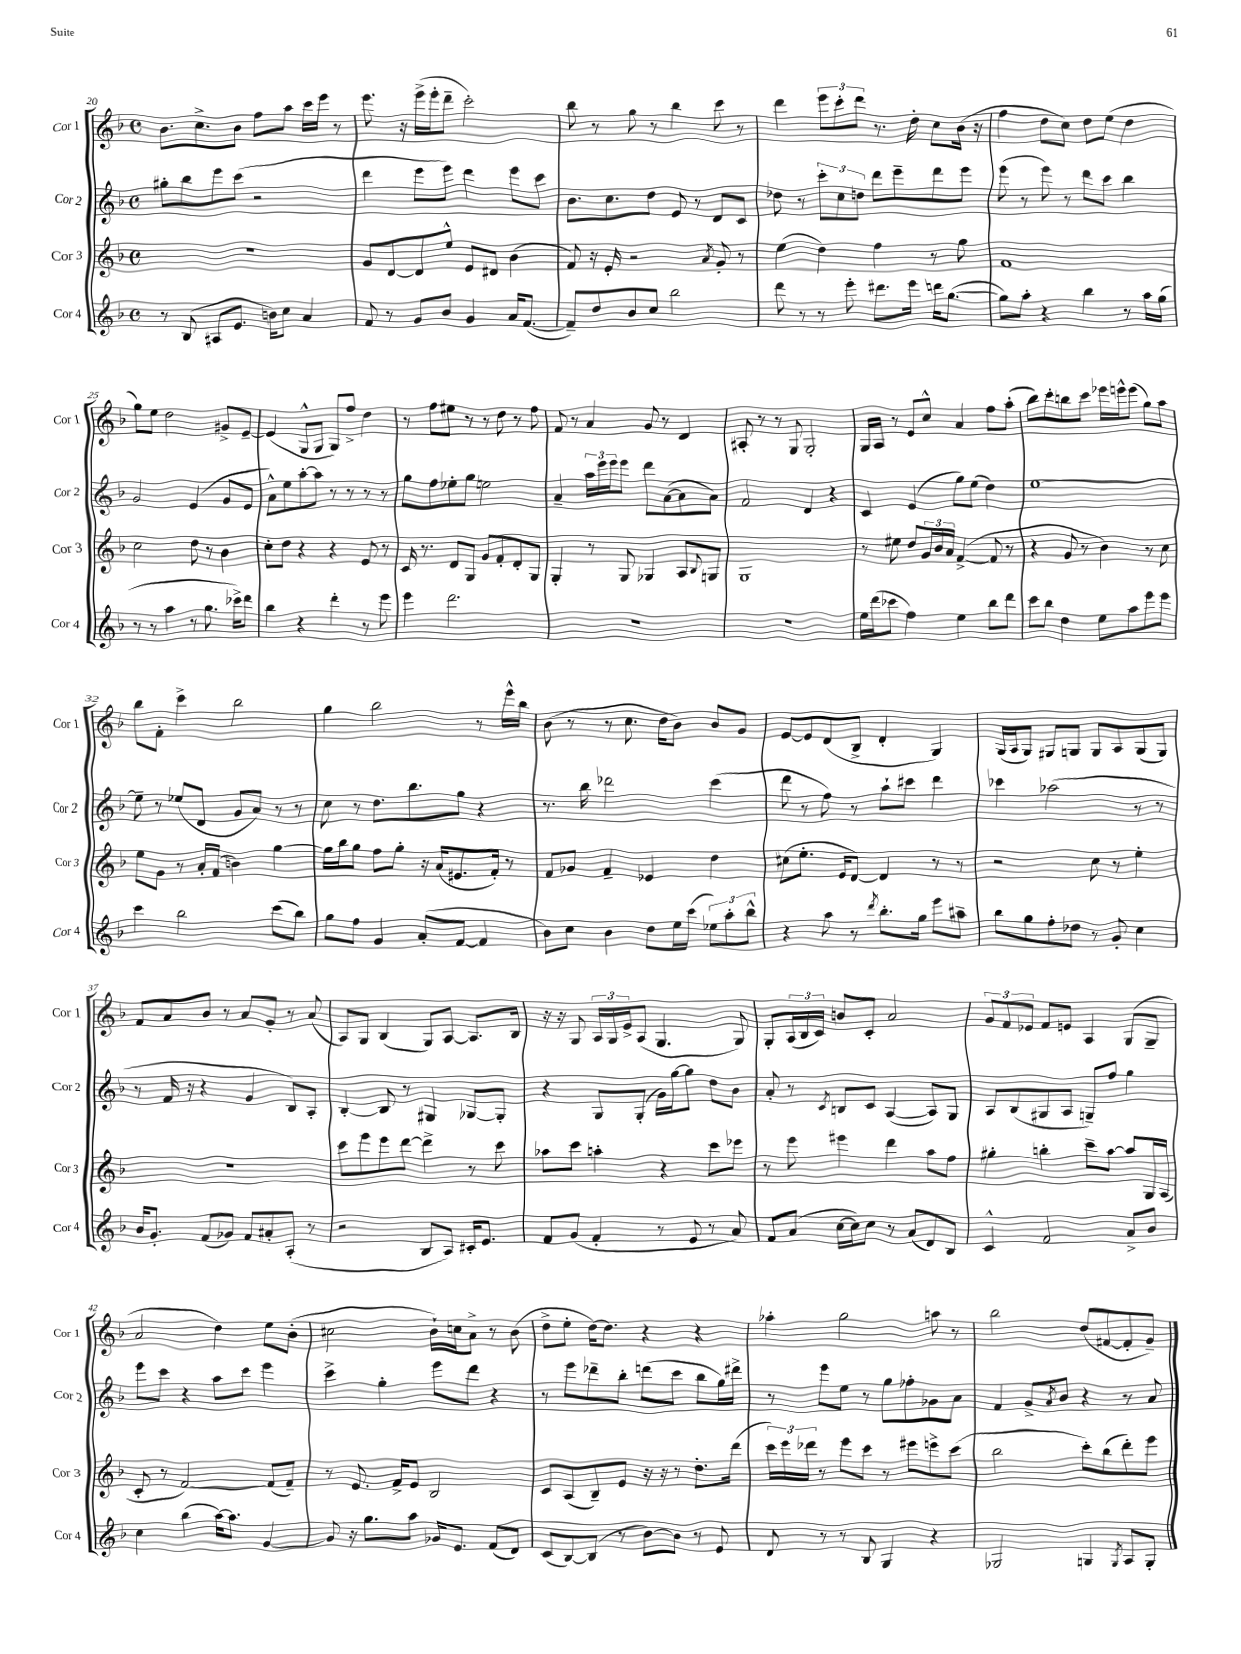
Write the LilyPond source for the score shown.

<<
\new StaffGroup <<
\new Staff = "s0" \with { instrumentName = "Cor 1" shortInstrumentName = "Cor 1" } {
    \clef treble \key f \major \defaultTimeSignature \time 4/4
    bes'8. c''8.-> bes'8 f''8 a''8 c'''16 e'''16 r8 |
    e'''8. r16 e'''16->( e'''16-. d'''8-- c'''2-.) |
    bes''8 r8 g''8 r8 bes''4 c'''8 r8 |
    d'''4 \tuplet 3/2 { e'''8 c'''8-. d'''8 } r8. d''16-. c''8 bes'16( r16 |
    f''4 d''8 c''8) d''8 e''8( d''4 |
    g''8) e''8 d''2 gis'8-> e'8~-- |
    e'4( g8-^ g8 g8) f''8-> d''4 |
    r8 f''8 eis''8 r8 r8 d''8 r8 f''8 |
    f'8 r8 a'4 g'8 r8 d'4 |
    ais8-. r8 r8 g8 g2-. |
    g16 a16 r8 e'8 c''8-^ a'4 f''8 a''8-.( |
    bes''8) c'''8-. b''8 c'''8 ees'''16 e'''16-^ e'''8( g''8) a''8 |
    bes''8 f'8-. c'''4-> bes''2 |
    g''4 bes''2 r8 e'''16-^ bes''16 |
    bes'8( r8 r8 c''8. d''16 bes'8) bes'8 g'8 |
    e'8~ e'8 d'8( bes8-> d'4-. g4) |
    g16( a16 g8) gis8 g8 g8 a8 g8( g8) |
    f'8 a'8 bes'8 r8 a'8 g'8-. r8 a'8( |
    a8) g8 bes4( g8) a8~ a8. bes16 |
    r16 r16 g8 \tuplet 3/2 { a16 g16 e'16-> } a8( g4. g8) |
    g8-. \tuplet 3/2 { a16( bes16 c'16) } b'8 c'8-. a'2 |
    \tuplet 3/2 { g'8 f'8 ees'8 } f'8 e'8 a4 g8( g8-- |
    a'2 d''4) e''8 bes'8-.( |
    cis''2 bes'16-!) c''16 a'8-> r8 bes'8( |
    d''8-> e''8-. d''16~) d''8. r4 r4 |
    aes''4-. g''2 a''8 r8 |
    bes''2 d''8( fis'8~ fis'8-. g'8--) \bar "|." |
}
\new Staff = "s1" \with { instrumentName = "Cor 2" shortInstrumentName = "Cor 2" } {
    \clef treble \key f \major \defaultTimeSignature \time 4/4
    gis''8-. bes''8 e'''8 c'''8( r2 |
    d'''4 e'''8 e'''8) d'''4 e'''8 c'''8 |
    bes'8. c''8. d''8 e'8 r8 d'8 c'8 |
    des''8 r8 \tuplet 3/2 { c'''8-. c''8 d''8 } d'''8 e'''8-- d'''8 e'''8 |
    e'''8( r8 e'''8) r8 d'''8 c'''8 bes''4 |
    g'2 e'4( g'8 e'8 |
    a'8-^) e''8 a''8~-. a''8 r8 r8 r8 r8 |
    g''8 f''8 ees''8-. g''8 e''2 |
    a'4-- \tuplet 3/2 { a''16 e'''16 e'''16 } e'''8 d'''8 a'8~( a'8 a'8) |
    f'2 d'4 r4 |
    c'4 e'4( g''8) e''8( d''4) |
    e''1~ |
    e''8-- r8 ees''8( d'8 g'8 a'8) r8 r8 |
    c''8 r8 d''8. bes''8. g''8 r4 |
    r8. bes''16 des'''2 c'''4( |
    d'''8 r8 f''8) r8 a''8-! cis'''8 d'''4 |
    ces'''4 aes''2( r8 r8 |
    r8 f'16 r16 r4 g'4 bes8) a8-. |
    bes4~-. bes8 r8 gis4 ges8~ ges8-. |
    r4 g8 g8-.( g'16) g''16~ g''8 d''8 bes'8 |
    a'8-. r8 \acciaccatura { c'8 } b8 c'8 a4~( a8) g8 |
    a8 bes8( gis8 a8 g8--) f''8 g''4 |
    e'''8 c'''8 r4 a''8 c'''8 e'''4 |
    c'''4-> g''4-. e'''8 d'''8 r4 |
    r8 e'''8 des'''8-- bes''8-. d'''8( c'''8 bes''8 g''16) dis'''16-> |
    r8 e'''8 e''8 r8 g''8 fes''8-. ges'8 a'8 |
    f'4 g'8-> \acciaccatura { a'8 } bes'8 r4 r8 a'8 \bar "|." |
}
\new Staff = "s2" \with { instrumentName = "Cor 3" shortInstrumentName = "Cor 3" } {
    \clef treble \key f \major \defaultTimeSignature \time 4/4
    R1 |
    g'8 d'8~ d'8 e''8-^ e'8 dis'8 bes'4( |
    f'8) r16 e'16-. r2 \acciaccatura { a'8 } g'8-. r8 |
    e''4( d''4) f''4 r8 g''8 |
    f'1 |
    c''2 d''8 r8 bes'4 |
    c''8-. d''8 r4 r4 e'8 r8 |
    c'16 r8. d'8 g8 g'8 f'8-. d'8-. g8 |
    g4-. r8 g8 ges4 a8 \appoggiatura { bes8 } g8 |
    g1 |
    r8 eis''8 d''8 \tuplet 3/2 { g'16 bes'16 a'16 } f'4~->( f'8 r8 |
    r4 g'8 r8 bes'4) r8 c''8 |
    e''8 g'8 r8 a'16-. f'16( b'4) g''4~ |
    g''16 bes''16 g''8 f''8 g''8-. r16 a'16( eis'8. f'16-.) r8 |
    f'8 ges'8 f'4-- ees'4 d''4 |
    cis''8( e''8.-. e'16 d'8~) d'4 r8 r8 |
    r2 c''8 r8 e''4-. |
    R1 |
    c'''8 e'''8 e'''8 d'''8~ d'''4-> r8 c'''8 |
    aes''8 c'''8 a''4-. r4 c'''8 ees'''8 |
    r8 e'''8 eis'''4 d'''4 a''8 f''8 |
    gis''4-. b''4-. c'''8-- a''8~ a''8 g16 a16( |
    c'8-. r8 f'2~) f'8( f'8--) |
    r8 e'8. f'16-> e'8 bes2 |
    c'8 a8( bes8--) e'8 r16 r16 r8 d''8.-. d'''16( |
    \tuplet 3/2 { c'''16) e'''16 des'''16 } r8 e'''8 c'''8 r8 eis'''8 e'''8-> c'''8( |
    bes''2 c'''8-.) bes''8( d'''8-.) e'''8 \bar "|." |
}
\new Staff = "s3" \with { instrumentName = "Cor 4" shortInstrumentName = "Cor 4" } {
    \clef treble \key f \major \defaultTimeSignature \time 4/4
    r8 bes8( ais8 e'8. b'16) c''8 a'4 |
    f'8 r8 g'8 bes'8 g'4 a'16 f'8.~( |
    f'8--) d''8 bes'8 c''8 bes''2 |
    d'''8 r8 r8 e'''8-. dis'''8. e'''16 d'''16 g''8.~( |
    g''8) a''8-. r4 bes''4 r8 a''16 g''16( |
    r8 r8 a''4 r8 g''8. ces'''16->) d'''8 |
    bes''4 r4 d'''4-. r8 e'''8 |
    e'''4 d'''2. |
    R1 |
    R1 |
    e''16 d'''16( ces'''8 f''4) e''4 bes''8 d'''8 |
    c'''8 bes''8 d''4 e''8 a''8 e'''8 e'''8 |
    c'''4 bes''2 c'''8( bes''8) |
    g''8 f''8 g'4 a'8-.( f'8~ f'4 |
    bes'8) c''8 bes'4 d''8 e''16 c'''16( \tuplet 3/2 { ees''8) a''8-. bes''8-^ } |
    r4 a''8 r8 \acciaccatura { d'''8 } bes''8.-. g''16 e'''8 ais''8-- |
    bes''8 g''8 f''8-. des''8 r8 g'8-. c''4 |
    bes'16 g'8.-. f'8( ges'8) f'8 ais'8-. a8-.( r8 |
    r2 bes8 a8) cis'16-. e'8. |
    f'8 g'8( f'4-. r8 e'8 r8 a'8) |
    f'8 a'8( c''16~ c''16) c''8 r8 a'8( d'8) bes8 |
    c'4-^ f'2 a'8-> bes'8 |
    c''4 bes''4( a''16~) a''8. g'4~ |
    g'8 r16 g''8. a''8 ges'16 e'8. f'8( d'8) |
    c'8( bes8~) bes8( r8 bes'8~) bes'8 r8 e'8 |
    d'8 r8 r8 bes8 g4 r4 |
    ges2 g4 \acciaccatura { g8 } a8 g8-. \bar "|." |
}
>>
>>
\layout { \context { \Score currentBarNumber = #20 } }
